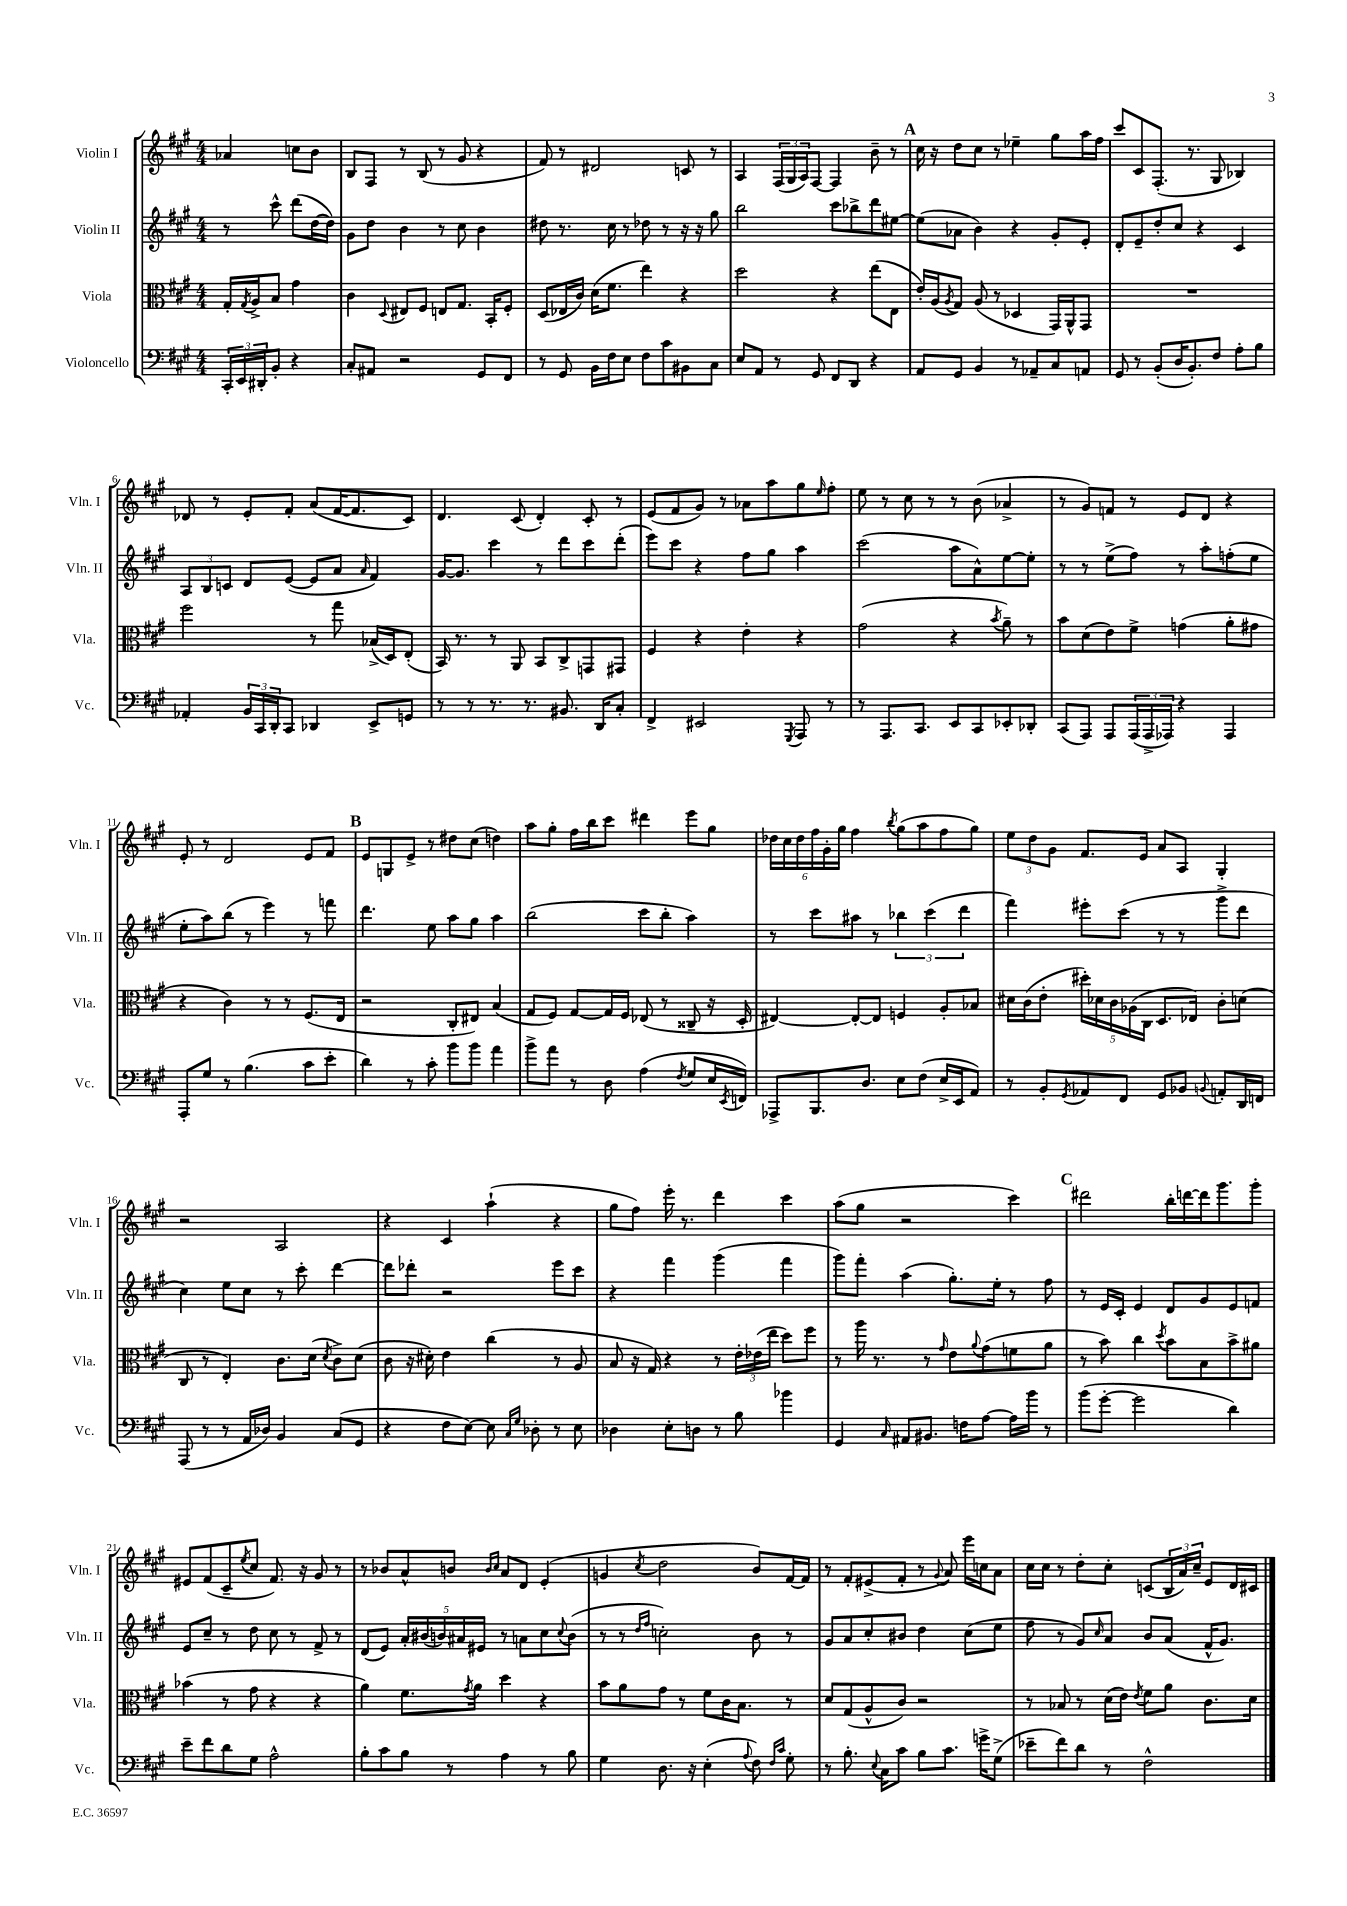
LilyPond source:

<<
\new StaffGroup <<
\new Staff = "s0" \with { instrumentName = "Violin I" shortInstrumentName = "Vln. I" } {
    \clef treble \key a \major \numericTimeSignature \time 4/4 \partial 2
    aes'4 c''8 b'8 |
    b8 fis8 r8 b8( r8 gis'8 r4 |
    fis'8) r8 dis'2 c'8 r8 |
    a4 \tuplet 3/2 { fis16( gis16 a16) } fis8~ fis4 b'8-- r8 |
    \mark \markup { \bold "A" } cis''16 r16 d''8 cis''8 r8 ees''4-- gis''8 a''16 fis''16 |
    cis'''8 cis'8 fis8.-.( r8. gis8 bes4) |
    des'8 r8 e'8-. fis'8-. a'8( fis'16~ fis'8. cis'8) |
    d'4. cis'8( d'4-.) cis'8-. r8 |
    e'8( fis'8 gis'8) r8 aes'8 a''8 gis''8 \grace { e''16 } fis''8-. |
    e''8 r8 cis''8 r8 r8 b'8( aes'4-> |
    r8 gis'8) f'8 r8 e'8 d'8 r4 |
    e'8-. r8 d'2 e'8 fis'8 |
    \mark \markup { \bold "B" } e'8 g8 e'8-> r8 dis''8 cis''8( d''4) |
    a''8 gis''8-. fis''16 b''16 cis'''8 dis'''4 e'''8 gis''8 |
    \tuplet 6/4 { des''16 cis''16 des''16 fis''16 gis'16-. gis''16 } fis''4 \acciaccatura { b''8 } gis''8( a''8 fis''8 gis''8) |
    \tuplet 3/2 { e''8 d''8 gis'8 } fis'8. e'16 a'8 a8 gis4-. |
    r2 a2 |
    r4 cis'4 a''4-!( r4 |
    gis''8 fis''8) e'''16-. r8. d'''4 cis'''4 |
    a''8( gis''8 r2 cis'''4) |
    \mark \markup { \bold "C" } dis'''2 b''16-. d'''16~ d'''16 gis'''8. gis'''8-. |
    eis'8 fis'8( cis'8-- \acciaccatura { e''8 } cis''8 fis'8.) r16 gis'8 r8 |
    r8 bes'8 a'8-^ b'8 \grace { b'16 cis''16 } a'8 d'8 e'4-.( |
    g'4 \acciaccatura { cis''8 } d''2 b'8) fis'16~ fis'16 |
    r8 fis'8-. eis'8->( fis'8-. r8 \appoggiatura { gis'8 } a'8) e'''16 c''16 a'8 |
    cis''16 cis''16 r8 d''8-. cis''8-. c'8( \tuplet 3/2 { b16 a'16) cis''16-- } e'8 d'16 cis'16 \bar "|." |
}
\new Staff = "s1" \with { instrumentName = "Violin II" shortInstrumentName = "Vln. II" } {
    \clef treble \key a \major \numericTimeSignature \time 4/4 \partial 2
    r8 cis'''8-^ d'''8( d''16~ d''16) |
    gis'8 d''8 b'4 r8 cis''8 b'4 |
    dis''8 r8. cis''16 r8 des''8 r8 r16 r16 gis''8 |
    b''2 cis'''8 bes''8-> d'''8 eis''8~ |
    \mark \markup { \bold "A" } eis''8( aes'8 b'4) r4 gis'8-. e'8-. |
    d'8-. e'8-- d''8-. cis''8 r4 cis'4 |
    \tuplet 3/2 { a8 b8 c'8 } d'8 e'8~( e'8 a'8 \grace { a'16 } fis'4) |
    gis'16~ gis'8. cis'''4 r8 d'''8 cis'''8 d'''8-.( |
    e'''8) cis'''8 r4 fis''8 gis''8 a''4 |
    cis'''2( a''8 a'8-^) e''8~ e''8-. |
    r8 r8 e''8->( fis''8) r8 a''8-. f''8-.( e''8 |
    e''8-. a''8) b''8( r8 e'''4) r8 f'''8 |
    \mark \markup { \bold "B" } d'''4. e''8 a''8 gis''8 a''4 |
    b''2( cis'''8 b''8-. a''4) |
    r8 cis'''8 ais''8 r8 \tuplet 3/2 { bes''4 cis'''4( d'''4 } |
    fis'''4) eis'''8-. cis'''8( r8 r8 gis'''8-> d'''8 |
    cis''4) e''8 cis''8 r8 cis'''8-. d'''4~ |
    d'''8 des'''8-. r2 e'''8 cis'''8 |
    r4 fis'''4 gis'''4( fis'''4 |
    gis'''8) fis'''8-. a''4( gis''8.-.) e''16-. r8 fis''8 |
    \mark \markup { \bold "C" } r8 e'16 cis'16-. e'4 d'8 gis'8 e'8 f'8 |
    e'8 cis''8-- r8 d''8 cis''8 r8 fis'8-> r8 |
    d'8( e'8) \tuplet 5/4 { a'16-. bis'16( b'16) ais'16 eis'16 } r8 a'8 cis''8 \appoggiatura { cis''8 } b'8( |
    r8 r8 \grace { d''16 fis''16 } c''2-.) b'8 r8 |
    gis'8 a'8 cis''8-. bis'8 d''4 cis''8( e''8 |
    fis''8 r8 gis'8) \grace { cis''16 } a'8 b'8 a'8( fis'16-^ gis'8.) \bar "|." |
}
\new Staff = "s2" \with { instrumentName = "Viola" shortInstrumentName = "Vla." } {
    \clef alto \key a \major \numericTimeSignature \time 4/4 \partial 2
    gis16-. \acciaccatura { gis8 } a16-> b8 gis'4 |
    cis'4 \appoggiatura { d8 } eis8 fis8 e8 gis8. b,16-. fis8-. |
    d8( ees16 cis'16) d'16( fis'8. e''4) r4 |
    d''2 r4 e''8( e8 |
    \mark \markup { \bold "A" } e'16-.) a16( \acciaccatura { a8 } gis8) a8( r8 des4 gis,16) a,16-^ gis,8 |
    R1 |
    fis''2 r8 gis''8 bes16->( d16) e8-.( |
    b,16) r8. r8 a,8 b,8 cis8-> g,8 gis,8 |
    fis4 r4 e'4-. r4 |
    gis'2( r4 \acciaccatura { b'8 } a'8--) r8 |
    b'8 d'8( e'8) fis'8-> g'4( a'8-. gis'8 |
    r4 cis'4) r8 r8 fis8.( e16 |
    \mark \markup { \bold "B" } r2 cis8-. eis8) b4( |
    gis8 fis8) gis8~ gis16 fis16 ees8( r8 cisis8-- r16 d16-. |
    eis4~) eis8~-. eis8 f4 a8-. bes8 |
    dis'16 cis'16( e'8-. \tuplet 5/4 { dis''16-.) des'16 cis'16 aes16( cis16 } d8. ees16) cis'8-. d'8( |
    cis8 r8 e4-.) cis'8. d'16( \acciaccatura { d'8 } cis'8->) d'8( |
    cis'8 r16 dis'16-.) e'4 cis''4( r8 a8 |
    b8 r16 gis16) r4 r8 \tuplet 3/2 { e'16-. ees'16( e''16 } d''8) fis''8 |
    r8 a''16 r8. r8 \grace { gis'16 } e'8 \appoggiatura { a'8 } gis'8( f'8 a'8 |
    \mark \markup { \bold "C" } r8 b'8) cis''4 \acciaccatura { d''8 } b'8 b8 b'8-> ais'8 |
    bes'4( r8 gis'8 r4 r4 |
    a'4) fis'8. \acciaccatura { gis'8 } a'16 d''4 r4 |
    b'8 a'8 gis'8 r8 fis'8 cis'16 b8. r8 |
    d'8 gis8( a8-^ cis'8) r2 |
    r8 bes8 r8 d'16( e'16) \acciaccatura { e'8 } fis'8 a'8 cis'8. d'16 \bar "|." |
}
\new Staff = "s3" \with { instrumentName = "Violoncello" shortInstrumentName = "Vc." } {
    \clef bass \key a \major \numericTimeSignature \time 4/4 \partial 2
    \tuplet 3/2 { cis,16-. e,16 dis,16-. } b,8-. r4 |
    cis8-. ais,8 r2 gis,8 fis,8 |
    r8 gis,8 b,16 fis16 e8 fis8 cis'8 bis,8 cis8 |
    e8 a,8 r8 gis,8 fis,8 d,8 r4 |
    \mark \markup { \bold "A" } a,8 gis,8 b,4 r8 aes,8-- cis8 a,8 |
    gis,8 r8 b,8-.( d16 b,8.-.) fis8 a8-. b8 |
    aes,4-. \tuplet 3/2 { b,16 cis,16 d,16-. } cis,8 des,4 e,8-> g,8 |
    r8 r8 r8. r8. bis,8. d,16 cis8-. |
    fis,4-> eis,2 \acciaccatura { gis,,8 } a,,8 r8 |
    r8 a,,8. cis,8. e,8 cis,8 ees,8-. des,8-. |
    cis,8( a,,8) a,,8 \tuplet 3/2 { a,,16( a,,16-> aes,,16) } r4 aes,,4 |
    a,,8-. gis8 r8 b4.( cis'8 e'8-. |
    \mark \markup { \bold "B" } d'4) r8 cis'8-. b'8 b'8 a'4 |
    b'8-> a'8 r8 d8 a4( \acciaccatura { fis8 } gis8 e16 \acciaccatura { e,8 } f,16) |
    aes,,8-> b,,8. d8. e8 fis8( e16-> e,16 a,8) |
    r8 b,8-. \acciaccatura { gis,8 } aes,8 fis,8 gis,8 bes,8 \appoggiatura { b,8 } a,8-. d,16 f,16 |
    a,,8( r8 r8 a,16 des16) b,4 cis8( gis,8 |
    r4 fis8 e8~) e8 \grace { cis16 gis16 } des8-. r8 e8 |
    des4 e8-. d8 r8 b8 bes'4 |
    gis,4 \grace { cis16 } ais,8 bis,8. f16 a8~ a16 b'16 r8 |
    \mark \markup { \bold "C" } b'8( gis'8~-. gis'2 d'4) |
    e'8-- fis'8 d'8 gis8 a2-^ |
    b8-. cis'8 b8 r8 a4 r8 b8 |
    gis4 d8. r16 e4-.( \appoggiatura { a8 } fis8) \grace { fis16 cis'16 } gis8-. |
    r8 b8.-. \appoggiatura { e8 } cis16 cis'8 b8 cis'8. g'16-> gis8->( |
    ees'8-- fis'8) d'8 r8 fis2-^ \bar "|." |
}
>>
>>
